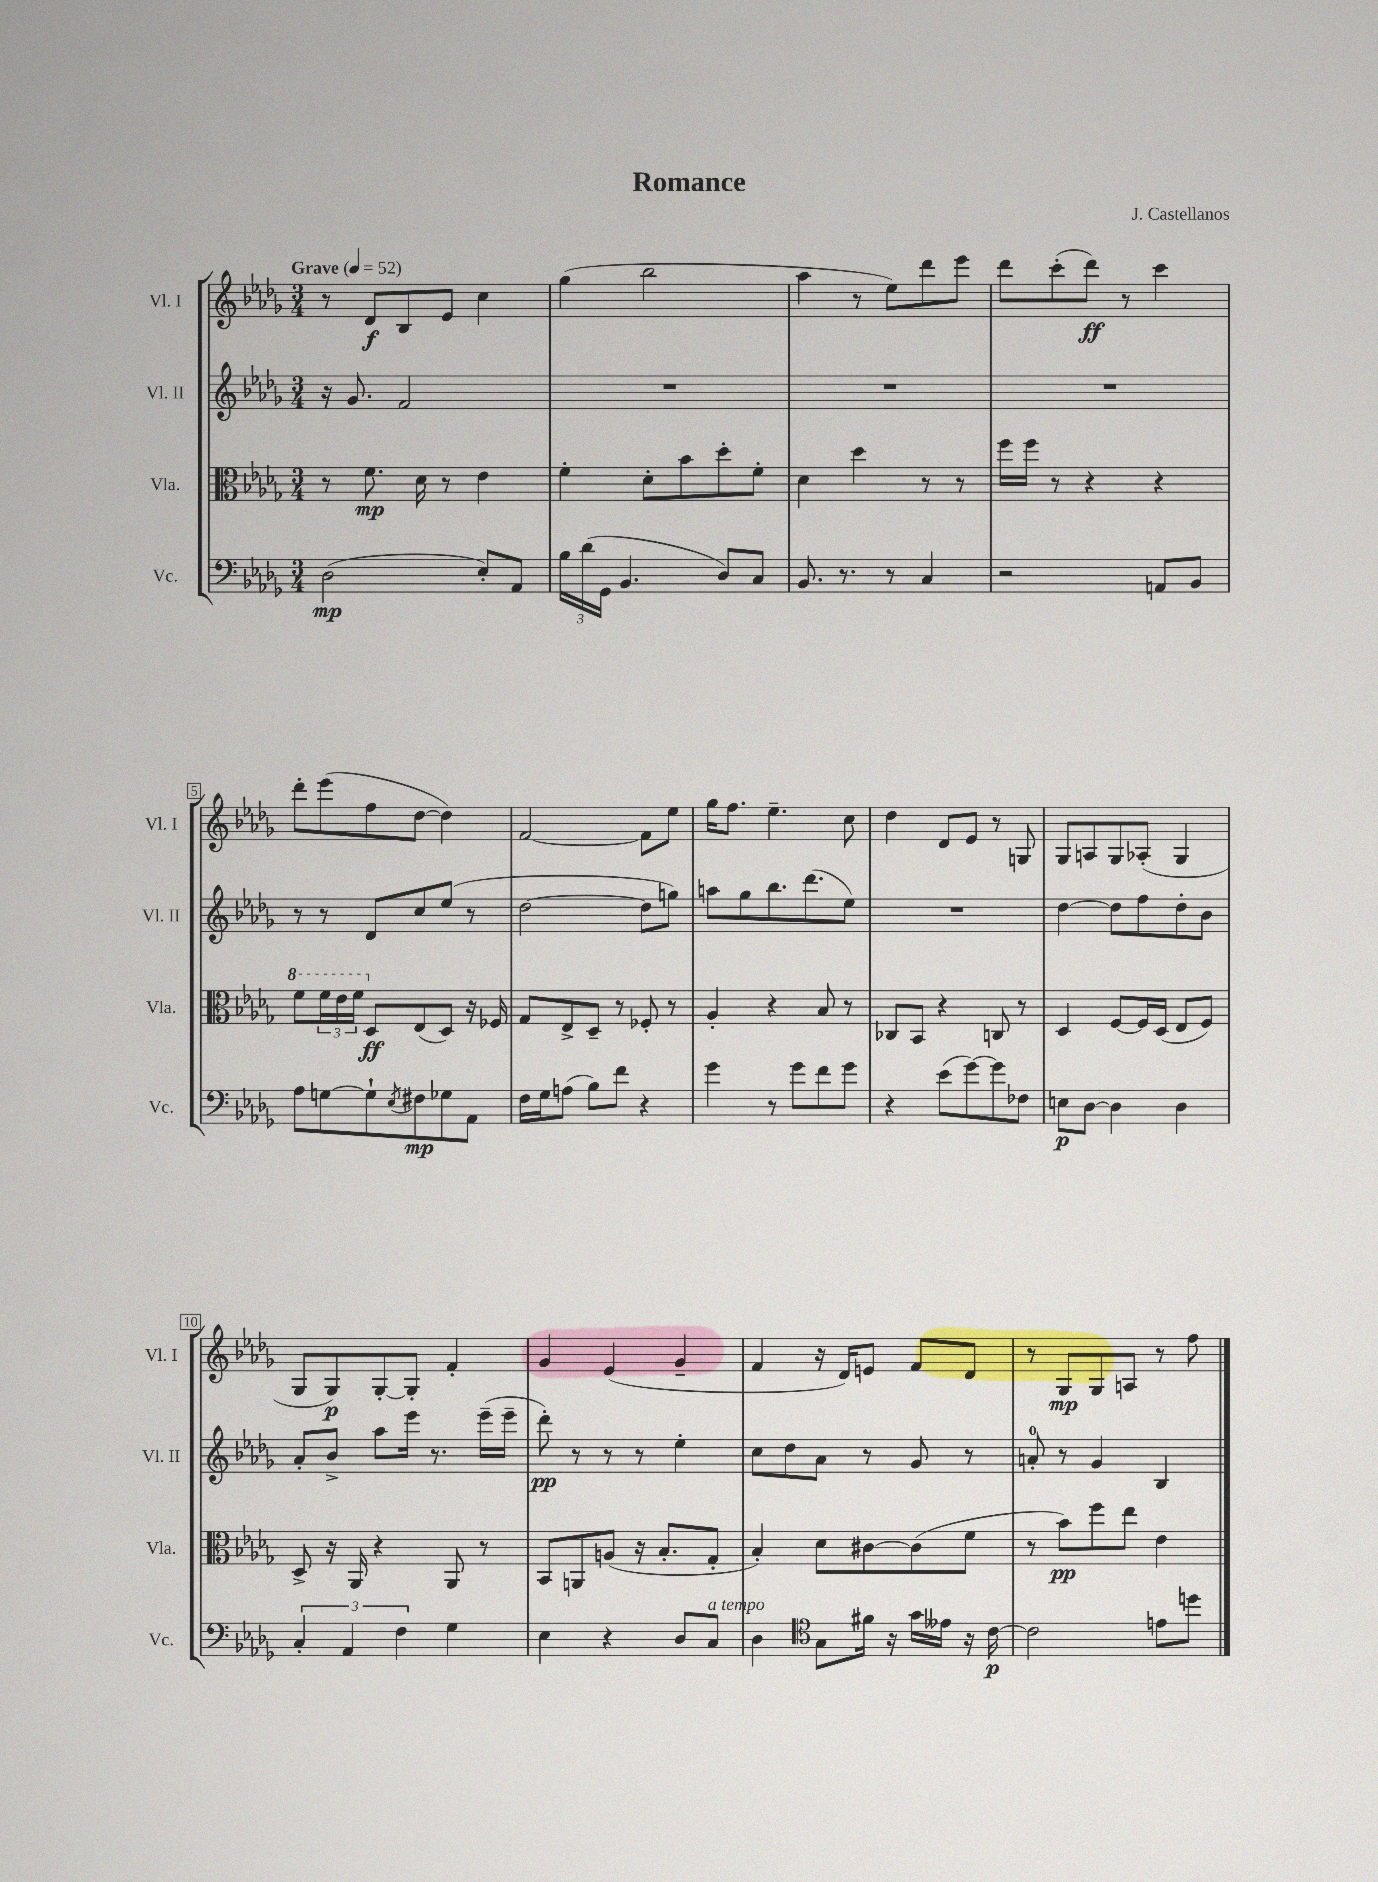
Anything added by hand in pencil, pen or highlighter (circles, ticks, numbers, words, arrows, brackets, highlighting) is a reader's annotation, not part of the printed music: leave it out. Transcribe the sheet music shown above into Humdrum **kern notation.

**kern	**kern	**kern	**kern
*staff4	*staff3	*staff2	*staff1
*clefF4	*clefC3	*clefG2	*clefG2
*k[b-e-a-d-g-]	*k[b-e-a-d-g-]	*k[b-e-a-d-g-]	*k[b-e-a-d-g-]
*M3/4	*M3/4	*M3/4	*M3/4
*MM52	*MM52	*MM52	*MM52
(2D-	8r	16r	8r
.	.	8.g-	.
.	8.f	.	8d-
.	.	2f	8B-
.	16d-	.	.
.	8r	.	8e-
8E-')	4e-	.	4cc
8AA-	.	.	.
=	=	=	=
24B-	4f'	2.r	(4gg-
(24d-	.	.	.
24GG-	.	.	.
4.BB-	.	.	.
.	8d-'	.	2bb-
.	8b-	.	.
8D-)	8dd-'	.	.
8C	8f'	.	.
=	=	=	=
8.BB-	4d-	2.r	4aa-
8.r	.	.	.
.	4dd-	.	8r
8r	.	.	8ee-)
4C	8r	.	8ddd-
.	8r	.	8eee-
=	=	=	=
2r	16ff	2.r	8ddd-
.	16ff	.	.
.	8r	.	(8ccc'
.	4r	.	8ddd-)
.	.	.	8r
8AA	4r	.	4ccc
8BB-	.	.	.
=	=	=	=
8A-	8ff	8r	8ddd-'
[8G	24ff	8r	(8eee-
.	24ee-	.	.
.	24ff	.	.
8G`]	8D-	8d-	8ff
8qE-	.	.	.
8F#	(8E-	8cc	[8dd-
8G-	8D-)	(8ee-	4dd-])
8AA-	16r	8r	.
.	16F-	.	.
=	=	=	=
16F	8G-	[2dd-	[2f
16G-	.	.	.
(8A	8E-^	.	.
8B-)	8D-~	.	.
8f	8r	.	.
4r	8F-'	8dd-]	8f]
.	8r	8gg)	8ee-
=	=	=	=
4g-	4A-'	8aa	16gg-
.	.	.	8.ff
.	.	8gg-	.
8r	4r	8.bb-	4.ee-~
8g-	.	.	.
.	.	(8.ddd-	.
8f	8B-	.	.
8g-	8r	8ee-)	8cc
=	=	=	=
4r	8C-	2.r	4dd-
.	8BB-	.	.
(8e-	4r	.	8d-
[8g-)	.	.	8e-
8g-]	8C	.	8r
8F-	8r	.	8G
=	=	=	=
8E	4D-	[4dd-	8G-
[8D-	.	.	8A
4D-]	[8F	8dd-]	8G-
.	16F]	8ff	(8A-'
.	(16D-	.	.
4D-	8E-	8dd-'	4G-
.	8F)	8b-	.
=	=	=	=
6C'	8D-^	8a-'	8G-
.	16r	8b-^	8G-)
6AA-	.	.	.
.	16AA-	.	.
.	4r	8aa-	[8G-'
6F	.	.	.
.	.	16eee-	8G-']
.	.	8.r	.
4G-	8AA-	.	4f'
.	8r	(16eee-~	.
.	.	16eee-~	.
=	=	=	=
4E-	8BB-	8ddd-')	4g-
.	8AA	8r	.
4r	(8A	8r	(4e-
.	16r	8r	.
.	8.B-'	.	.
8D-	.	4ee-'	4g-~
8C	8G-'	.	.
=	=	=	=
4D-	4B-')	8cc	4f
.	.	8dd-	.
*clefC4	*	*	*
8G-	8d-	8a-	16r
.	.	.	16d-)
16f#	[8c#	8r	8e
16r	.	.	.
16g-	(8c#]	8g-	8f
16e--	.	.	.
16r	8f	8r	8d-
[16c	.	.	.
=	=	=	=
2c]	8r	8a'	8r
.	8b-)	8r	8G-
.	8ff	4g-	8G-
.	8ee-	.	8A
8e	4e-	4B-	8r
8dd	.	.	8ff
==	==	==	==
*-	*-	*-	*-
